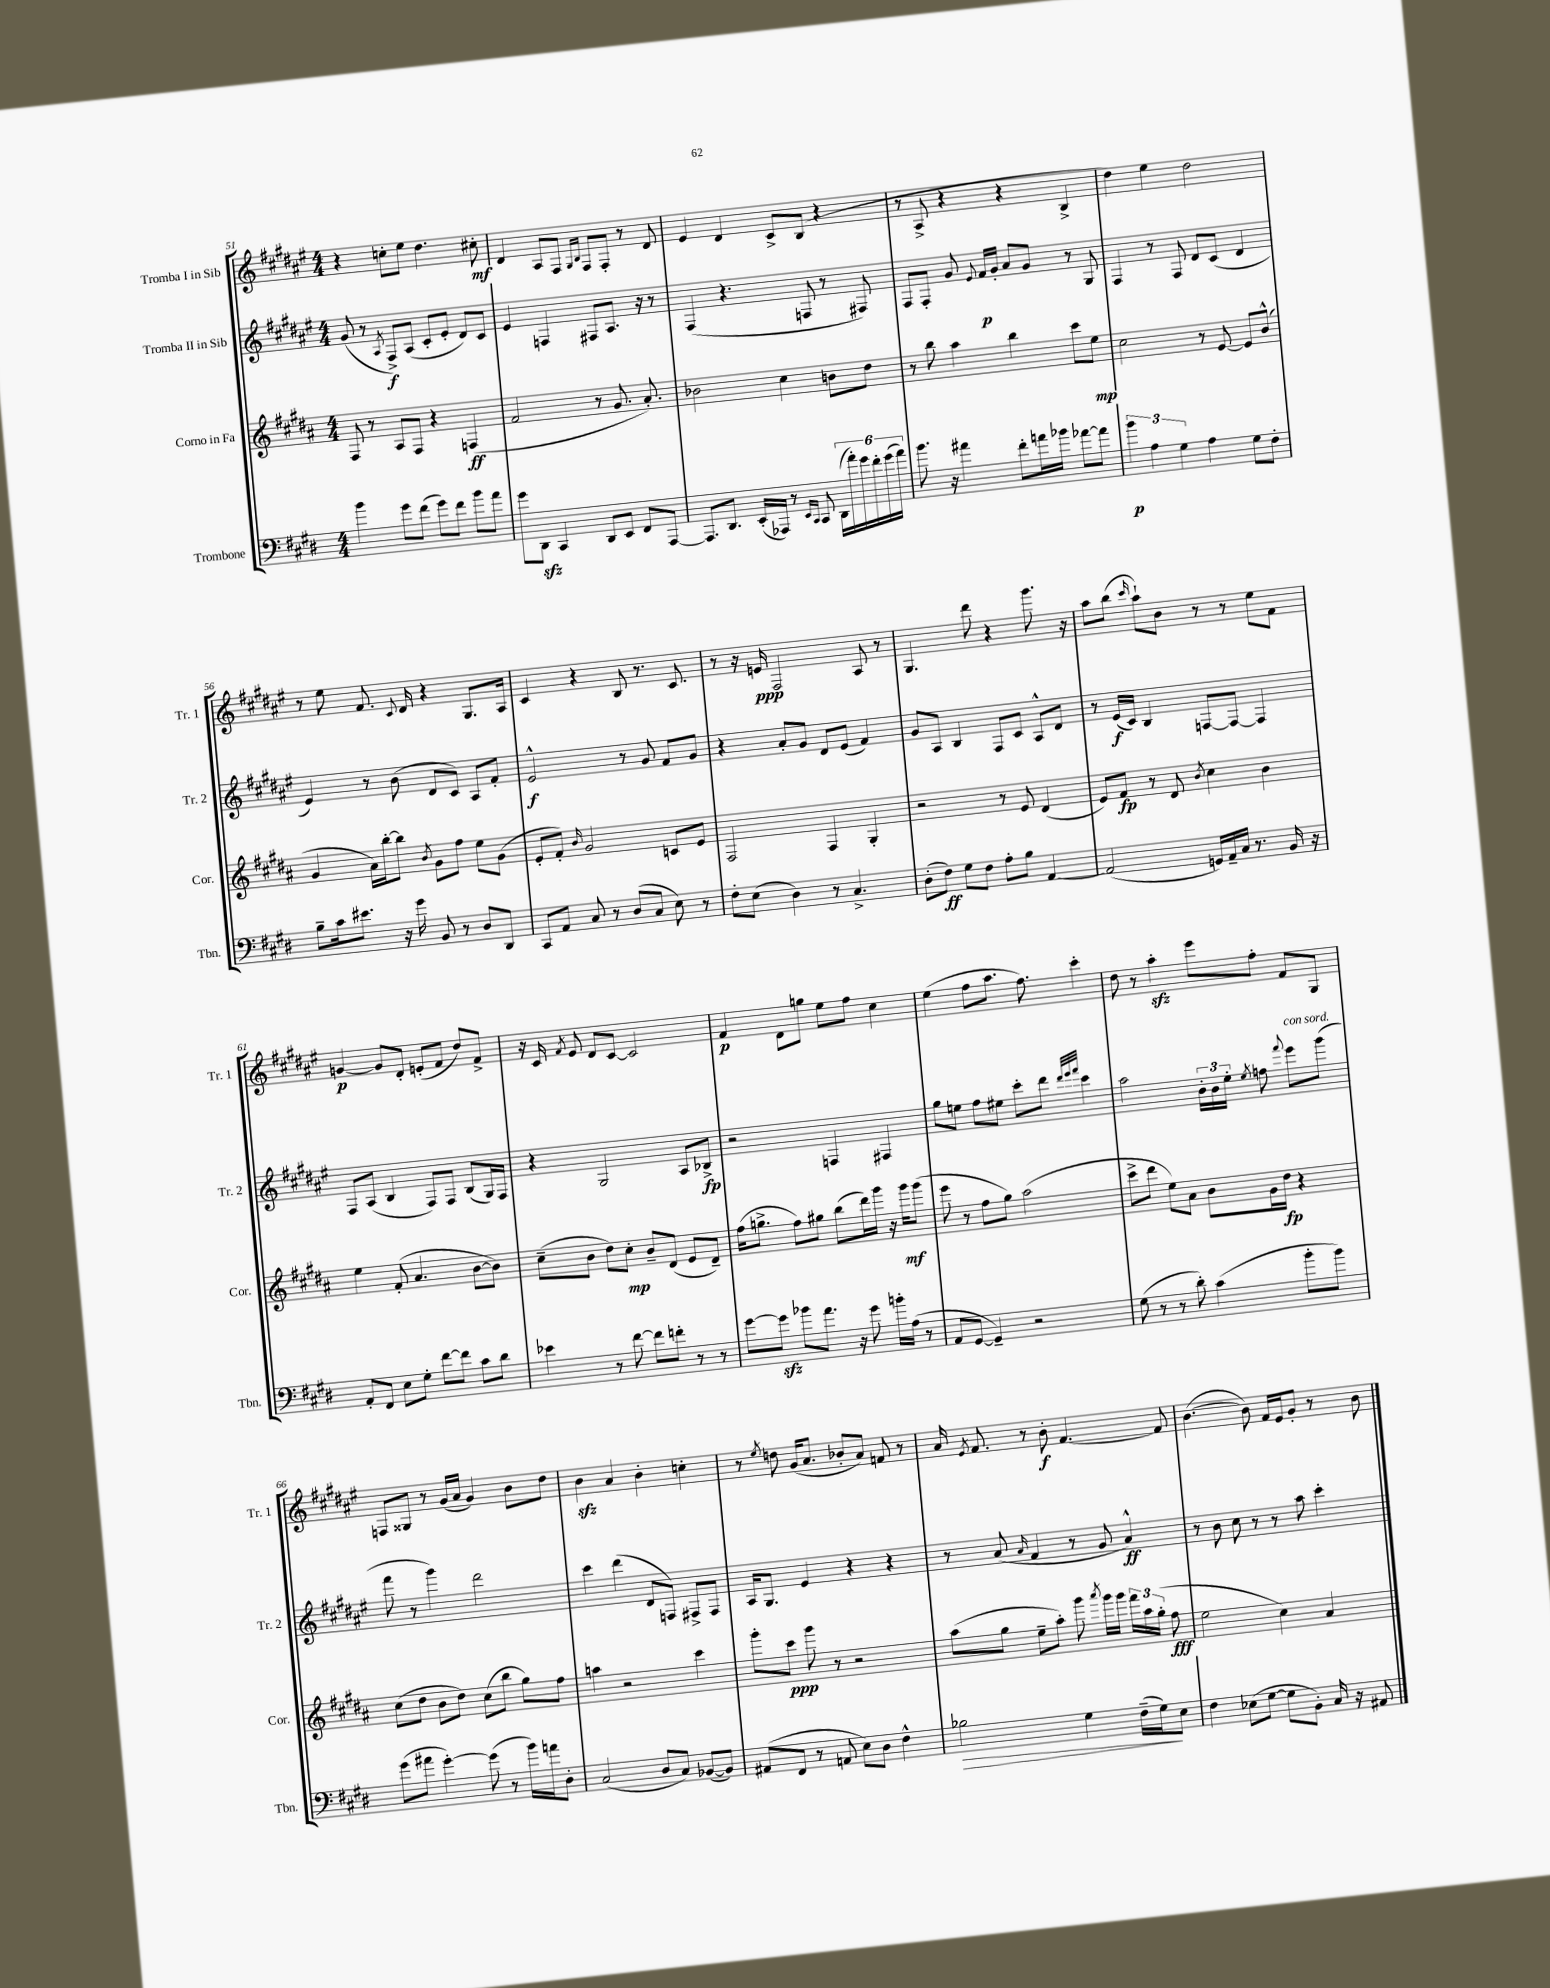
<<
\new StaffGroup <<
\new Staff = "s0" \with { instrumentName = "Tromba I in Sib" shortInstrumentName = "Tr. 1" } {
    \clef treble \key fis \major \numericTimeSignature \time 4/4
    \autoBeamOff r4 c''8[-. eis''8] dis''4. cis''8-.\mf |
    dis'4 ais8[ fis8] \grace { gis16[ b16] } fis8[ fis8]-. r8 dis'8 |
    eis'4 dis'4 cis'8[-> b8]( r4 |
    r8 ais8-> r4 r4 b4-> |
    dis''4) eis''4 dis''2 |
    r8 eis''8 fis'8. \appoggiatura { cis'8 } dis'16 r4 gis8.[ ais16] |
    cis'4 r4 b8 r8. cis'8. |
    r8 r16 e'16\ppp fis2 ais8 r8 |
    gis4. dis'''8 r4 gis'''8. r16 |
    ais''8[ b''8]( \grace { cis'''16 } ais''8[-!) b'8] r8 r8 eis''8[ fis'8] |
    g'4~\p g'8[ dis'8]-. e'8[-.( fis'8] dis''8[) fis'8]-> |
    r16 cis'16 \acciaccatura { fis'8 } eis'8 dis'8[ cis'8]~ cis'2 |
    fis'4\p dis'8[ g''8] eis''8[ fis''8] cis''4 |
    eis''4( fis''8[ ais''8.] fis''8.) cis'''4-. |
    dis''8 r8 ais''4-.\sfz eis'''8[ fis''8]-. fis'8[ gis8] |
    f8[ gisis8] r8 gis'16[( ais'16] gis'4) b'8[ dis''8] |
    b'4\sfz ais'4 b'4-. c''4-. |
    r8 \acciaccatura { eis''8 } d''8 gis'16[( ais'8.] bes'8[-. ais'8]) f'8 r8 |
    ais'16 \acciaccatura { eis'8 } fis'8. r8 b'8-.\f fis'4.~ fis'8 |
    b'4.~( b'8) fis'16[ eis'16 gis'8]-. r8 b'8 \bar "|." |
}
\new Staff = "s1" \with { instrumentName = "Tromba II in Sib" shortInstrumentName = "Tr. 2" } {
    \clef treble \key fis \major \numericTimeSignature \time 4/4
    \autoBeamOff gis'8( r8 \acciaccatura { ais8 } fis8[->\f) ais8]( cis'8[-. eis'8]-. dis'8[) cis'8] |
    eis'4 f4 fis8[ ais8.] r16 r8 |
    fis4( r4. f8 r8 fis8) |
    fis8[ fis8]-. gis'8 \appoggiatura { eis'8 } fis'16[\p gis'16]-. ais'8[ gis'8] r8 gis8 |
    fis4 r8 fis8 dis'8[ cis'8]( dis'4 |
    eis'4) r8 b'8( dis'8[ cis'8]) ais8[ fis'8]-. |
    eis'2-^\f r8 gis'8 fis'8[ gis'8] |
    r4 ais'8[-. gis'8] dis'8[ eis'8]( fis'4) |
    gis'8[ ais8] b4 fis8[ cis'8] ais8[-^ dis'8] |
    r8 eis'16[\f( cis'16]) b4 f8[~ f8]~ f4 |
    fis8[ ais8]( b4 fis8[) fis8] b8[( gis16) fis16] |
    r4 gis2 ais8[ bes8]->\fp |
    r2 f4 fis4 |
    gis''8[ e''8] fis''8[ eis''8] cis'''8[-. dis'''8] \grace { dis'''32[ eis'''32 fis'''32] } cis'''4 |
    ais''2 \tuplet 3/2 { b'16[-. b'16 eis''16]-. } \acciaccatura { eis''8 } f''8 \appoggiatura { fis'''8 } eis'''8[^\markup { \italic "con sord." } gis'''8]( |
    fis'''8 r8 gis'''4) dis'''2 |
    cis'''4 dis'''4( dis'8[ f8]) fis8[-> fis8] |
    ais16[ gis8.] eis'4 r4 r4 |
    r8 ais'8( \grace { ais'16 } fis'4 r8 gis'8 ais'4-^\ff) |
    r8 b'8 cis''8 r8 r8 ais''8 cis'''4-. \bar "|." |
}
\new Staff = "s2" \with { instrumentName = "Corno in Fa" shortInstrumentName = "Cor." } {
    \clef treble \key b \major \numericTimeSignature \time 4/4
    \autoBeamOff fis8 r8 ais8[ fis8] r4 f4\ff( |
    fis'2 r8 gis'8. ais'8.-.) |
    bes'2 cis''4 b'8[ dis''8] |
    r8 b''8 ais''4 b''4 cis'''8[ e''8]\mp |
    cis''2 r8 e'8~ e'8[ b'8]-^( |
    gis'4 ais'16[) b''16~-. b''8] \acciaccatura { b'8 } gis'8[ fis''8] e''8[ gis'8]( |
    e'8[-. fis'8]-.) \grace { b'16 } gis'2 c'8[ e'8] |
    fis2 fis4 gis4-. |
    r2 r8 e'8 dis'4( |
    e'8[) fis'8]\fp r8 dis'8 \acciaccatura { b'8 } cis''4 b'4 |
    e''4 fis'8-.( ais'4. b'8[~ b'8]) |
    cis''8[--( b'8] dis''8[) cis''8]-.\mp b'8[-- dis'8]( e'8[ dis'8]--) |
    fis''16[( g''8.]-> fis''8[) gis''8] b''8[( dis'''16) gis'''16] r16 gis'''16[\mf gis'''8]( |
    e'''8 r8 fis''8[ gis''8]) ais''2( |
    cis'''8[-> dis'''8] e''8[) ais'8] b'8[ gis'16 dis''16]\fp r4 |
    cis''8[( dis''8] b'8[ dis''8]) cis''8[( b''8] gis''8[) fis''8] |
    a''4 r2 cis'''4 |
    gis'''8[-. cis'''8]\ppp gis'''8 r8 r2 |
    ais''8[( gis''8] e''8[-- ais''8]-.) gis'''8 \acciaccatura { ais'''8 } gis'''16[ gis'''16] \tuplet 3/2 { fis'''16[ ais''16 gis''16]-.( } fis''8\fff |
    e''2 cis''4) ais'4 \bar "|." |
}
\new Staff = "s3" \with { instrumentName = "Trombone" shortInstrumentName = "Tbn." } {
    \clef bass \key e \major \numericTimeSignature \time 4/4
    \autoBeamOff b'4 gis'8[ fis'8]( gis'8[) fis'8] b'8[ a'8] |
    gis'8[ dis,8]\sfz cis,4 dis,8[ e,8] fis,8[ a,,8]~ |
    a,,8.[ dis,8.] e,16[-.( aes,,16]) r8 \grace { e,16[ cis,16] } cis,8 \tuplet 6/4 { dis,16[( a'16-.) gis'16 fis'16-. gis'16( a'16]) } |
    b'8. r16 ais'4 fis'8[-. a'16 bes'16] aes'8[~ aes'8] |
    \tuplet 3/2 { b'4\p a4 gis4 } a4 gis8[ fis8]-. |
    b8[-- cis'16 eis'8.] r16 gis'16 b,8 r8 dis8[ dis,8] |
    cis,8[ a,8] cis8 r8 dis8[( cis8] e8) r8 |
    fis8[-. e8]( dis4) r8 cis4.-> |
    dis8[-.( fis8]\ff) gis8[ fis8] a8[-. b8] a,4~ |
    a,2( g,16[) a,16-- cis16] r8. b,16 r16 |
    a,8[-. fis,8] e8[ gis8]-. fis'8[~ fis'8] cis'8[ dis'8] |
    ees'4 r8 fis'8~ fis'8[ f'8]-. r8 r8 |
    gis'8[~ gis'8]\sfz bes'8[ a'8.] r16 gis'8 b'16[-. a16]( r8 |
    a,8[ gis,8]~ gis,4--) r2 |
    gis8( r8 r8 dis'8-.) cis'4( b'8[-. b'8]) |
    gis'8[( ais'8] gis'4~-.) gis'8( r8 b'16[) a'16 dis8]-. |
    cis2( dis8[ cis8]) bes,8[~( bes,8]) |
    ais,8[( fis,8] r8 a,8 e8[) dis8] fis4-^ |
    bes2\> gis4 fis16[--( gis16\!) e8] |
    fis4 ees8[( gis8]~ gis8[ b,8]-.) cis16 r16 ais,8 \bar "|." |
}
>>
>>
\layout { \context { \Score currentBarNumber = #51 } }
